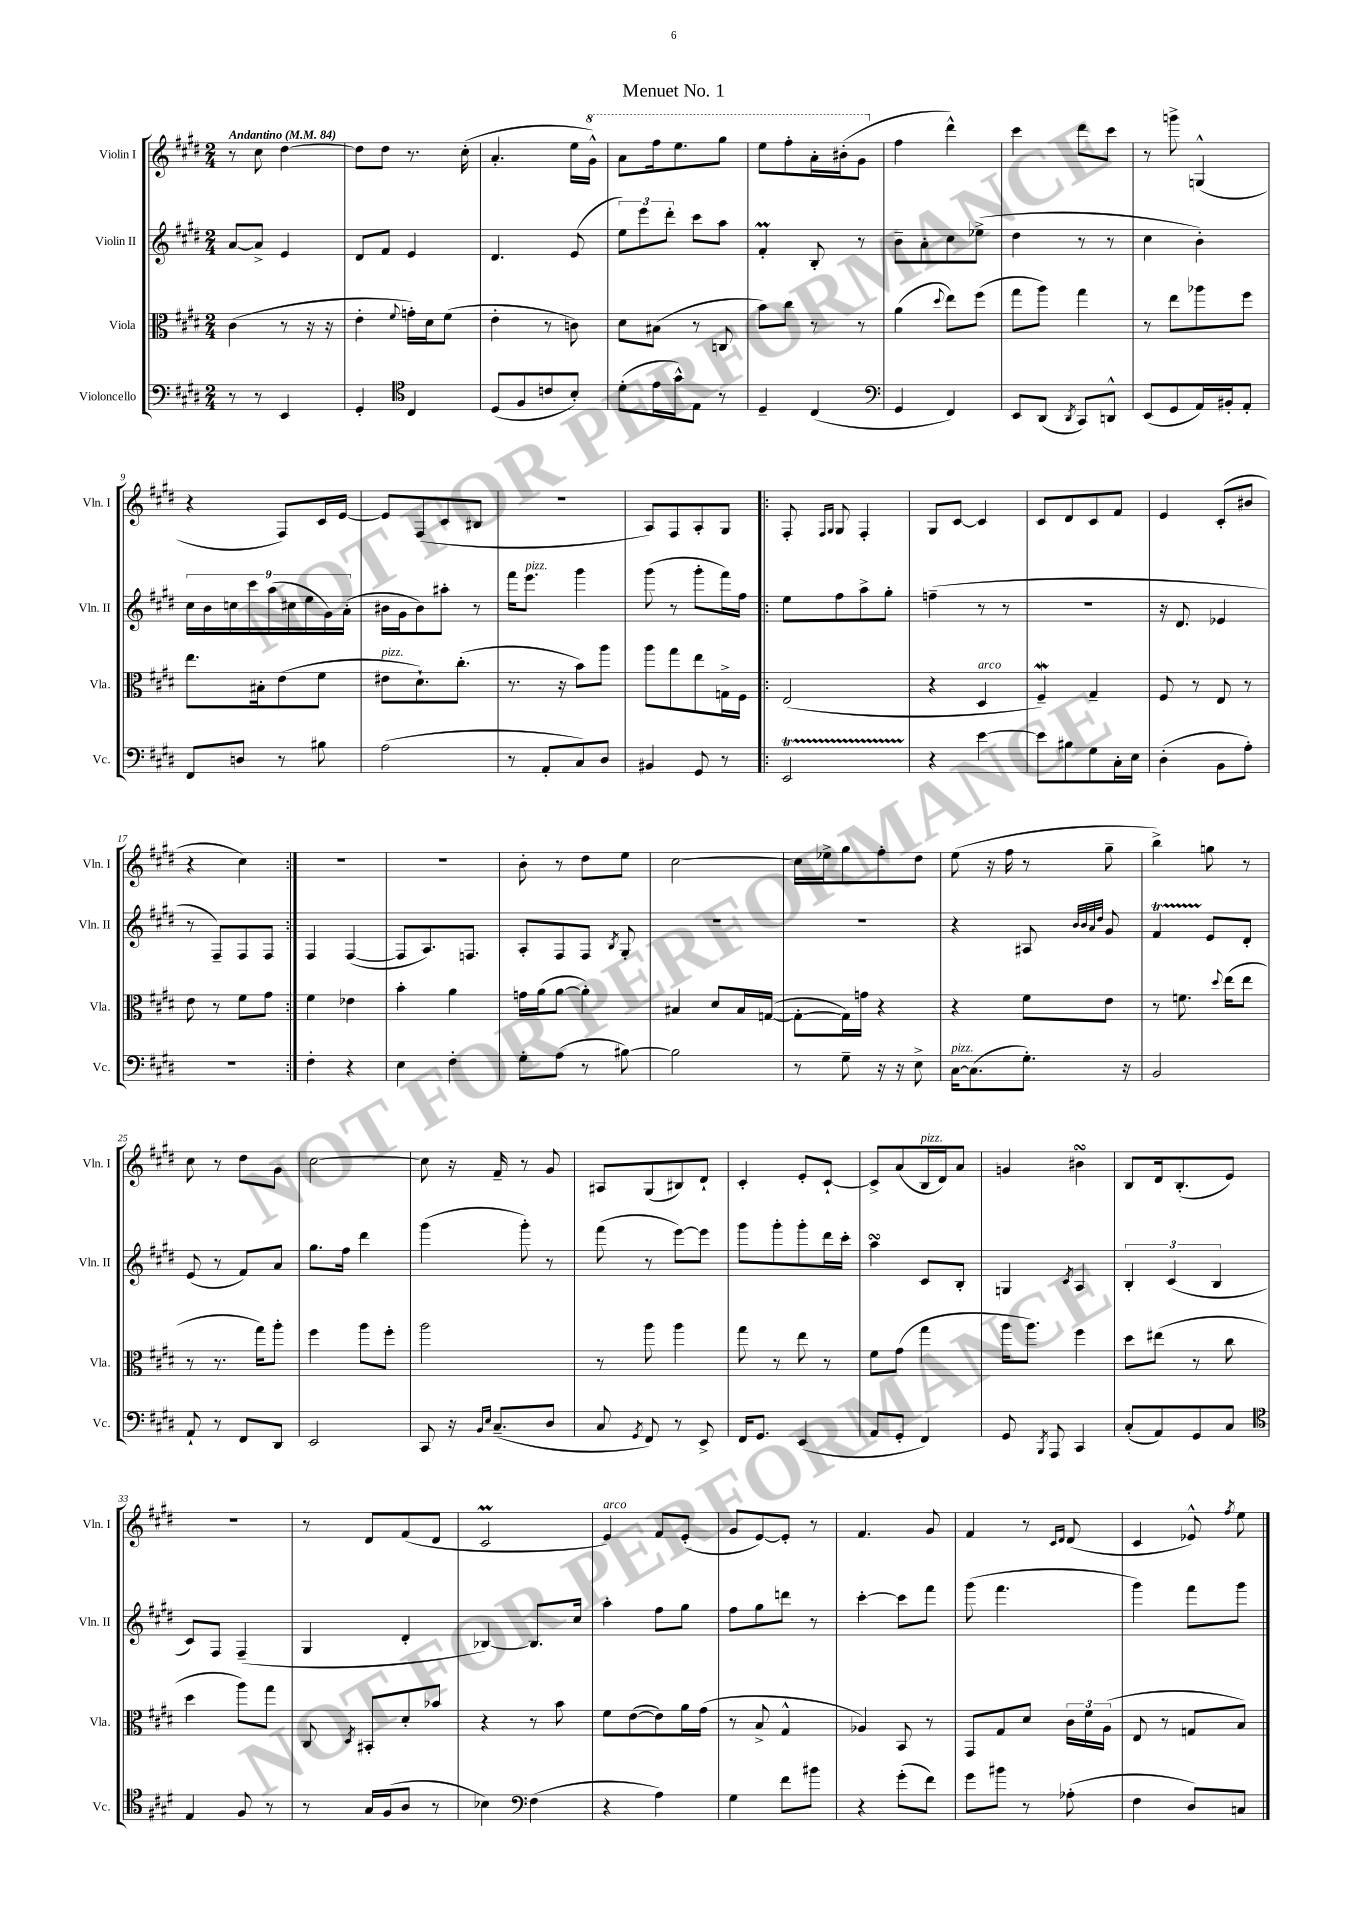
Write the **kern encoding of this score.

**kern	**kern	**kern	**kern
*staff4	*staff3	*staff2	*staff1
*clefF4	*clefC3	*clefG2	*clefG2
*k[f#c#g#d#]	*k[f#c#g#d#]	*k[f#c#g#d#]	*k[f#c#g#d#]
*M2/4	*M2/4	*M2/4	*M2/4
*MM84	*MM84	*MM84	*MM84
8r	(4c#	[8a	8r
8r	.	8a^]	8cc#
4EE	8r	4e	[4dd#
.	16r	.	.
.	16r	.	.
=	=	=	=
4GG#'	4e'	8d#	8dd#]
.	.	8f#	8dd#
*clefC4	*	*	*
.	8qqf#	.	.
4C#	16g')	4e	8.r
.	16d#	.	.
.	(8f#	.	.
.	.	.	(16cc#'
=	=	=	=
(8D#	4e'	4.d#	4.a'
8F#	.	.	.
8c	8r	.	.
8B')	8c)	(8e	16ee
.	.	.	16gg#^^)
=	=	=	=
(8d#'	8d#	12ee)	8aa
.	.	12eee	.
16e	(8B#	.	16fff#
.	.	12ddd#'	.
16g#^^)	.	.	8.eee
8E	8r	8ccc#	.
8r	8C	8aa	8ggg#
=	=	=	=
4D#~	8b)	4f#'	8eee
.	8cc#	.	8fff#'
(4C#	8r	8B'	16aa'
.	.	.	(16bb#'
.	8r	8r	8gg#
=	=	=	=
*clefF4	*	*	*
4GG#	(4a	8b~	4ff#
.	.	8a'	.
.	8qqdd#	.	.
4FF#)	8ee)	8cc#	4ddd#^^)
.	(8ff#	(8ee-^	.
=	=	=	=
8EE	8gg#	4dd#	4ccc#
(8DD#	8aa)	.	.
8qDD#	.	.	.
8CC#)	4gg#	8r	8ddd#
8DD^^	.	8r	8ccc#
=	=	=	=
(8EE	8r	4cc#	8r
8GG#	8ee	.	8ggg^
16AA)	8aa-	4b')	(4G^^
16BB#'	.	.	.
8AA'	8ff#	.	.
=	=	=	=
8FF#	8.ee	18cc#	4r
.	.	18b	.
.	.	18cc	.
8D	.	.	.
.	.	18ccc#	.
.	16B#'	.	.
.	.	(18aa	.
8r	(8e	.	8F#)
.	.	18cc#	.
.	.	18ee	.
8B#	8f#	.	16c#
.	.	18g#)	.
.	.	.	[16e
.	.	(18a'	.
=	=	=	=
(2A	8e#	16b#	8e]
.	.	16g#	.
.	8.d#`)	8b#)	(8F#
.	.	8aa#'	8c#
.	(8.cc#'	.	.
.	.	8r	8B#
=	=	=	=
8r	8.r	16fff#	2r
.	.	8.eee	.
8AA'	.	.	.
.	16r	.	.
8C#)	8b)	4ggg#	.
8D#	8aa	.	.
=	=	=	=
4BB#	8aa	(8ggg#	8A)
.	8gg#	8r	8F#
8GG#	8ee	8ggg#'	8A'
8r	16G^	16fff#)	8G#
.	16F#	16ff#	.
=!|:	=!|:	=!|:	=!|:
2EE	(2E	8ee	8F#'
.	.	.	16qqF#
.	.	.	16qqG#
.	.	8ff#	8G#
.	.	8aa^	4F#'
.	.	8gg#'	.
=	=	=	=
4r	4r	(4ff~	8G#
.	.	.	[8c#
[4e	4D#	8r	4c#]
.	.	8r	.
=	=	=	=
8e]	4F#~)	2r	8c#
8B#	.	.	8d#
8G#	4G#~	.	8c#
16C#'	.	.	8f#
16E	.	.	.
=	=	=	=
(4D#'	8F#	16r	4e
.	.	8.d#	.
.	8r	.	.
8BB	8E	4e-	(8c#'
8A')	8r	.	8b#
=	=	=	=
2r	8e	8r	4r
.	8r	8F#~)	.
.	8f#	8F#	4cc#)
.	8g#	8F#	.
=:|!	=:|!	=:|!	=:|!
4F#'	4f#	4F#	2r
4r	4e-	([4F#	.
=	=	=	=
4E	4b'	8F#]	2r
.	.	8.A)	.
4F#'	4a	.	.
.	.	8.F	.
=	=	=	=
8G#'	16g	8A'	8b'
.	(16a	.	.
(8A	[8a	8F#	8r
8r	4a'])	8F#	8dd#
.	.	8qB	.
[8B#)	.	8G#'	8ee
=	=	=	=
2B#]	4B#	2r	[2cc#
.	8d#	.	.
.	16B#	.	.
.	([16G	.	.
=	=	=	=
8r	8G'_	2r	16cc#]
.	.	.	16ee-^
8G#~	16G])	.	8gg#
.	16g	.	.
16r	4r	.	8ff#'
16r	.	.	.
8E^	.	.	8dd#
=	=	=	=
[16C#	4r	4r	(8ee
(8.C#]	.	.	.
.	.	.	16r
.	.	.	16ff#
8.G#')	8f#	8A#	8r
.	.	32qqb	.
.	.	32qqb	.
.	.	32qqa	.
.	.	32qqdd#	.
.	8e	8g#	8gg#~
16r	.	.	.
=	=	=	=
2BB	8r	4f#	4bb^)
.	8.f	.	.
.	.	8e	8gg
.	8qqdd#	.	.
.	(16ee	.	.
.	8ee	8d#'	8r
=	=	=	=
8AA`	8r	(8e	8cc#
8r	8.r	8r	8r
8FF#	.	8f#)	8dd#
.	16gg#)	.	.
8DD#	8aa'	8a	8g#
=	=	=	=
2EE	4ff#	8.gg#	[2cc#
.	.	16ff#	.
.	8aa	4ddd#	.
.	8ff#'	.	.
=	=	=	=
8CC#	2aa	(4ggg#	8cc#]
16r	.	.	16r
16qqBB	.	.	.
16qqE	.	.	.
(8.C#~	.	.	16f#~
.	.	8ggg#')	8r
8D#	.	8r	8g#
=	=	=	=
8C#	8r	(8fff#	8A#
8qGG#	.	.	.
8FF#)	8aa	8r	(8G#
8r	4aa	[8eee)	8B#)
8EE^	.	8eee]	8d#`
=	=	=	=
16FF#	8gg#	8ggg#	4c#'
8.GG#	.	.	.
.	8r	8ggg#'	.
(4EE	8ee	8ggg#'	8e'
.	8r	16ddd#	[8c#`
.	.	16ccc#'	.
=	=	=	=
8AA	8f#	4aa	8c#^]
8GG#'	(8g#	.	(8a
4FF#)	4gg#	8c#	16B
.	.	.	16d#)
.	.	8B'	8a
=	=	=	=
8GG#	16aa	4G	4g
.	8.aa)	.	.
8qBBB	.	.	.
8AAA	.	.	.
.	.	8qc#	.
4CC#	4ff#	4A	4b#
=	=	=	=
(8C#'	8dd#	6B'	8B
8AA)	(8ee#	.	16d#
.	.	(6c#	.
.	.	.	(8.B'
8GG#	8r	.	.
.	.	6B	.
8C#	8cc#	.	8e)
=	=	=	=
*clefC4	*	*	*
4E	4dd#	8c#)	2r
.	.	8F#	.
8F#	8aa)	(4F#~	.
8r	8gg#	.	.
=	=	=	=
8r	8C#	4G#	8r
.	8qD#	.	.
16G#	8BB#'	.	8d#
(16F#	.	.	.
8A	8d#'	4d#'	(8f#
8r	8b-	.	8d#
=	=	=	=
4B-)	4r	[4B-)	2c#
*clefF4	*	*	*
(4F#	8r	8.B-]	.
.	8b	.	.
.	.	16cc#	.
=	=	=	=
4r	8f#	4aa'	4e)
.	([8e	.	.
4A)	8e])	8ff#	8f#
.	16a	8gg#	(8e'
.	(16g#	.	.
=	=	=	=
4G#	8r	8ff#	8g#
.	8B^	8gg#	[8e)
8f#	4G#^^	8ddd	8e']
8b#	.	8r	8r
=	=	=	=
4r	4A-)	[4ccc#'	4.f#
(8g#'	8BB	8ccc#]	.
8f#)	8r	8fff#	8g#
=	=	=	=
8g#	8GG#	(8ggg#	4f#
8b#	8G#	4.fff#	.
8r	8d#	.	8r
.	.	.	16qqc#
.	.	.	16qqd#
(8A-'	24c#	.	(8d#
.	24f#	.	.
.	(24A	.	.
=	=	=	=
4F#	8E	4ggg#)	4c#
.	8r	.	.
8D#)	8G	8fff#	8e-^^)
.	.	.	8qff#
8C	8B)	8ggg#	8ee
==	==	==	==
*-	*-	*-	*-
